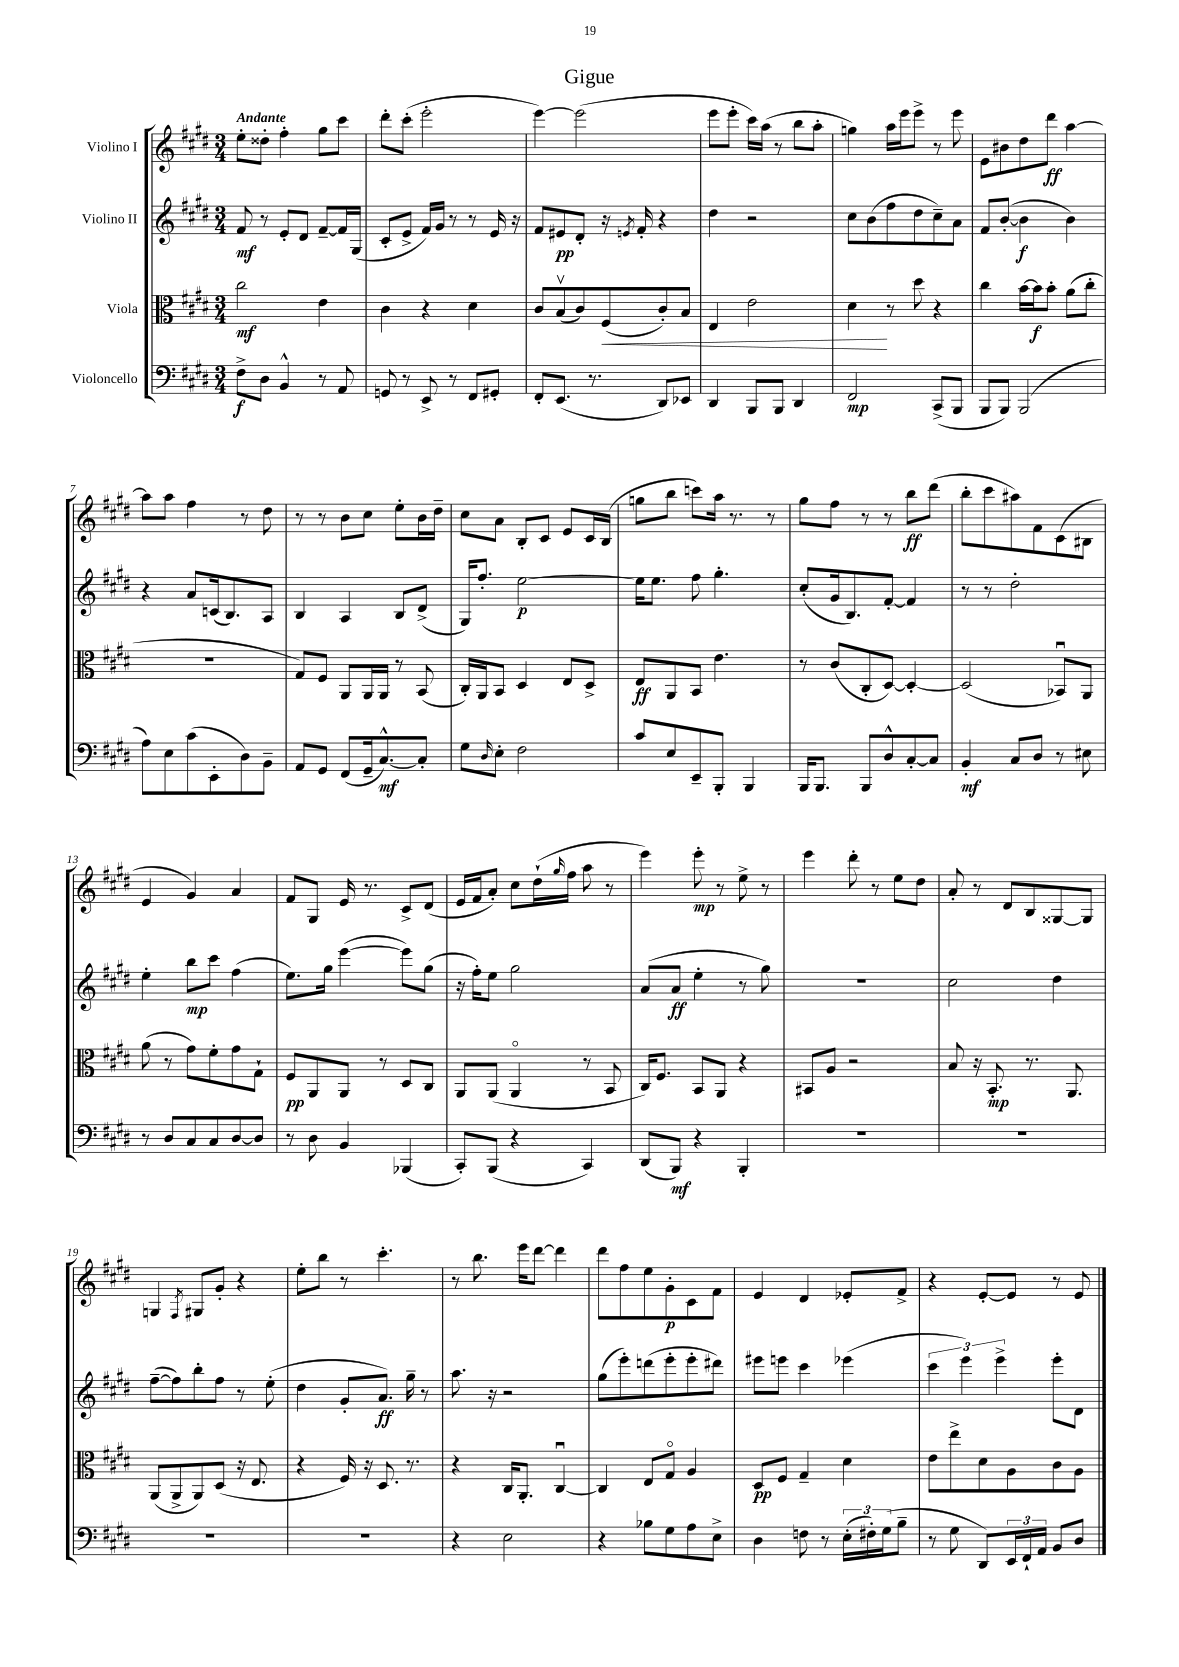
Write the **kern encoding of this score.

**kern	**kern	**kern	**kern
*staff4	*staff3	*staff2	*staff1
*clefF4	*clefC3	*clefG2	*clefG2
*k[f#c#g#d#]	*k[f#c#g#d#]	*k[f#c#g#d#]	*k[f#c#g#d#]
*M3/4	*M3/4	*M3/4	*M3/4
8F#^\L	2cc#\	8f#/	8ee'\L
8D#\J	.	8r	8dd##'\J
4BB^^/	.	8e'/L	4ff#'\
.	.	8d#/J	.
8r	4e\	[8f#~/L	8gg#\L
8AA/	.	16f#/]L	8ccc#\J
.	.	(16G#/JJ	.
=	=	=	=
8GG/	4c#\	8c#'/L	8ddd#'\L
8r	.	8e^/J	(8ccc#'\J
8EE^/	4r	16f#/LL)	2eee'\
.	.	16g#/JJ	.
8r	.	8r	.
8FF#/L	4d#\	8r	.
8GG#'/J	.	16e/	.
.	.	16r	.
=	=	=	=
8FF#'/L	8c#/L	8f#/L	[4eee\)
(8.EE/J	(8Bv/	8e#/	.
.	8c#/)	8d#'/J	(2eee\]
8.r	.	.	.
.	(8F#/	16r	.
.	.	8qe/	.
.	.	16f#'/	.
8DD#/L)	8c#'/)	4r	.
8EE-/J	8B/J	.	.
=	=	=	=
4DD#/	4E/	4dd#\	8eee\L
.	.	.	8eee'\J
8BBB/L	2e\	2r	16ccc#\LL)
.	.	.	(16aa\JJ
8BBB/J	.	.	8r
4DD#/	.	.	8bb\L
.	.	.	8aa'\J
=	=	=	=
2FF#/	4d#\	8cc#\L	4gg\)
.	.	(8b\	.
.	8r	8ff#\	16aa\LL
.	.	.	16eee\J
.	8dd#\	8dd#\	8eee^\J
(8CC#^/L	4r	8cc#~\)	8r
8BBB/J	.	8a\J	8eee\
=	=	=	=
8BBB/L	4cc#\	8f#/L	8e\L
8BBB/J)	.	([8b'/J	8b#\
(2BBB/	[16b\LL	4b\]	8dd#\
.	16b\]J	.	.
.	8b'\J	.	8ddd#\J
.	(8a\L	4b\)	[4aa\
.	8cc#'\J	.	.
=	=	=	=
8A\L)	2.r	4r	8aa\]L
8E\	.	.	8aa\J
(8c#\	.	8a/L	4ff#\
8EE'\	.	(16c/k	.
.	.	8.B/)	.
8D#\)	.	.	8r
8BB~\J	.	8A/J	8dd#\
=	=	=	=
8AA/L	8G#/L)	4B/	8r
8GG#/J	8F#/J	.	8r
(8FF#/L	8AA/L	4A/	8b\L
16GG#~/k	16AA/L	.	8cc#\J
[8.C#^^/)	16AA/JJ	.	.
.	8r	8B/L	8ee'\L
8C#'/]J	(8BB/	(8d#^/J	16b\L
.	.	.	16dd#~\JJ
=	=	=	=
8G#\L	16C#'/LL)	16G#/LK)	8cc#\L
.	16AA/J	8.ff#'/J	.
16qqD#/	.	.	.
8E'\J	8BB/J	.	8a\J
2F#\	4D#/	[2ee\	8B'/L
.	.	.	8c#/J
.	8E/L	.	8e/L
.	8D#^/J	.	16c#/L
.	.	.	(16B/JJ
=	=	=	=
8c#/L	8E/L	16ee\]LK	8gg\L
.	.	8.ee\J	.
8E/	8AA/	.	8bb\J
8EE~/	8BB/J	8ff#\	8ccc\L)
8BBB'/J	4.e\	4.gg#'\	16aa\Jk
.	.	.	8.r
4BBB/	.	.	.
.	.	.	8r
=	=	=	=
16BBB/LK	8r	(8cc#'/L	8gg#\L
8.BBB/J	.	.	.
.	(8c#/L	16g#/k	8ff#\J
.	.	8.B/)	.
8BBB/L	8C#'/	.	8r
8D#^^/	[8D#/J)	[8f#'/J	8r
[8C#'/	4D#'/_	4f#/]	8bb\L
8C#/]J	.	.	(8ddd#\J
=	=	=	=
4BB'/	(2D#/]	8r	8bb'\L
.	.	8r	8ccc#\
8C#/L	.	2dd#'\	8aa#\)
8D#/J	.	.	8f#\
8r	8BB-u/L)	.	(8c#\
8E#\	8AA/J	.	8B#\J
=	=	=	=
8r	(8a\	4ee'\	4e/
8D#/L	8r	.	.
8C#/	8g#\L)	8bb\L	4g#/)
8C#/	8f#'\	8ccc#\J	.
[8D#/	8g#\	(4ff#\	4a/
8D#/]J	8G#`\J	.	.
=	=	=	=
8r	8F#/L	8.ee\L)	8f#/L
8D#\	8AA/	.	8G#/J
.	.	16gg#\Jk	.
4BB/	8AA/J	([4eee\	16e/
.	.	.	8.r
.	8r	.	.
(4BBB-/	8D#/L	8eee\]L)	8c#^/L
.	8C#/J	(8gg#\J	(8d#/J
=	=	=	=
8CC#'/L)	8AA/L	16r	16e/LL
.	.	16ff#'\LK)	16f#/J
(8BBB/J	(8AA/J	8ee\J	8a'/J)
4r	4AAo/	2gg#\	8cc#\L
.	.	.	(16dd#`\L
.	.	.	16qqgg#/
.	.	.	16ff#\JJ
4CC#/)	8r	.	8aa\
.	8BB/	.	8r
=	=	=	=
(8DD#/L	16C#/LK)	(8a/L	4eee\)
.	8.F#/J	.	.
8BBB/J)	.	8a/J	.
4r	8BB/L	4ee'\	8eee'\
.	8AA/J	.	8r
4BBB'/	4r	8r	8ee^\
.	.	8gg#\)	8r
=	=	=	=
2.r	8BB#/L	2.r	4eee\
.	8A/J	.	.
.	2r	.	8ddd#'\
.	.	.	8r
.	.	.	8ee\L
.	.	.	8dd#\J
=	=	=	=
2.r	8B/	2cc#\	8a'/
.	16r	.	8r
.	8.BB'/	.	.
.	.	.	8d#/L
.	8.r	.	8B/
.	.	4dd#\	[8G##/
.	8.AA/	.	.
.	.	.	8G##/]J
=	=	=	=
2.r	(8AA/L	([8ff#~\L	4G/
.	8AA^/	8ff#\])	.
.	.	.	8qF#/
.	8AA/)	8bb'\	8G#/L
.	(8D#/J	8ff#\J	8g#'/J
.	16r	8r	4r
.	8.E/	.	.
.	.	(8ee'\	.
=	=	=	=
2.r	4r	4dd#\	8ee'\L
.	.	.	8bb\J
.	16F#/)	8g#'/L	8r
.	16r	.	.
.	8.D#/	8.a/J)	4.ccc#'\
.	8.r	16gg#~\	.
.	.	8r	.
=	=	=	=
4r	4r	8.aa\	8r
.	.	.	8.bb\
.	.	16r	.
2E\	16C#/LK	2r	.
.	8.AA'/J	.	16eee\LK
.	.	.	[8ddd#\J
.	[4C#u/	.	4ddd#\]
=	=	=	=
4r	4C#/]	(8gg#\L	8ddd#\L
.	.	8eee'\)	8ff#\
8B-\L	8E/L	(8ddd\	8ee\
8G#\	8G#o/J	8eee'\	8g#'\
8A\	4A/	8eee'\	8c#\
8E^\J	.	8ddd#\J)	8f#\J
=	=	=	=
4D#\	8D#/L	8eee#\L	4e/
.	8F#/J	8eee\J	.
8F\	4G#~/	4ccc#\	4d#/
8r	.	.	.
(24E'\LL	4d#\	(4eee-\	8e-'/L
24F#'\)	.	.	.
(24G#\J	.	.	.
8B~\J	.	.	8f#^/J
=	=	=	=
8r	8e\L	6ccc#\	4r
8G#\	8ee^\	.	.
.	.	6eee\)	.
8DD#/L)	8d#\	.	[8e'/L
.	.	6eee^\	.
24EE/L	8A\	.	8e/]J
24FF#`/	.	.	.
24AA/JJ	.	.	.
8BB/L	8c#\	8eee'\L	8r
8D#/J	8A\J	8d#\J	8e/
==	==	==	==
*-	*-	*-	*-
